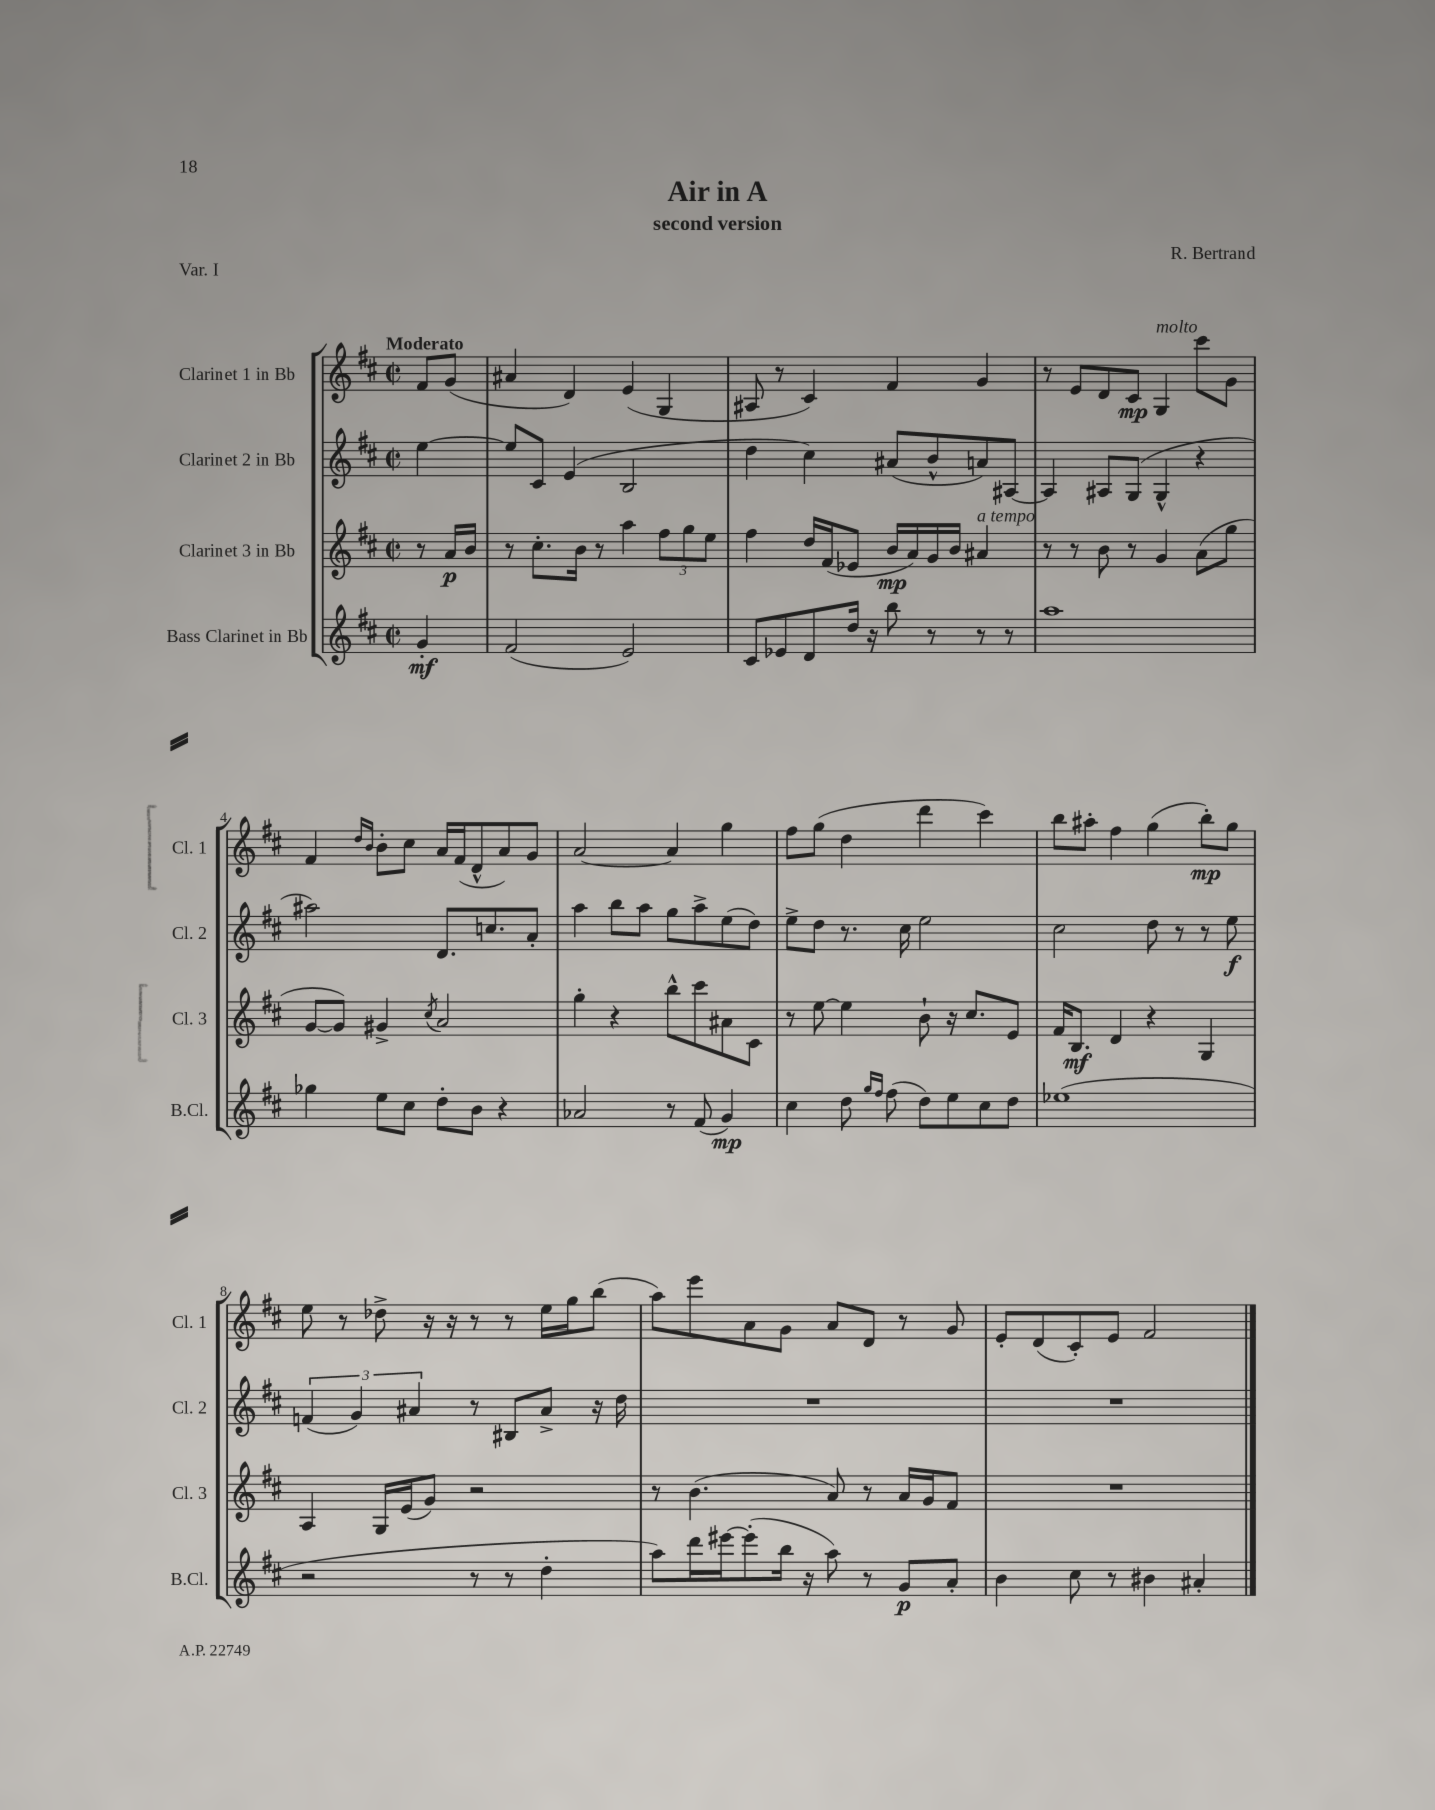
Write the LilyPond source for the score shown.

\header { title = "Air in A" composer = "R. Bertrand" subtitle = "second version" piece = "Var. I" }
<<
\new StaffGroup <<
\new Staff = "s0" \with { instrumentName = "Clarinet 1 in Bb" shortInstrumentName = "Cl. 1" } {
    \clef treble \key d \major \defaultTimeSignature \time 2/2 \partial 4 \tempo "Moderato"
    fis'8 g'8( |
    ais'4 d'4) e'4( g4 |
    ais8 r8 cis'4) fis'4 g'4 |
    r8 e'8 d'8 cis'8\mp g4^\markup { \italic "molto" } cis'''8 g'8 |
    fis'4 \grace { d''16 b'16 } b'8-. cis''8 a'16 fis'16( d'8-^ a'8) g'8 |
    a'2~ a'4 g''4 |
    fis''8 g''8( d''4 d'''4 cis'''4) |
    b''8 ais''8-. fis''4 g''4( b''8-.\mp) g''8 |
    e''8 r8 des''8-> r16 r16 r8 r8 e''16 g''16 b''8( |
    a''8) e'''8 a'8 g'8 a'8 d'8 r8 g'8 |
    e'8-. d'8( cis'8-.) e'8 fis'2 \bar "|." |
}
\new Staff = "s1" \with { instrumentName = "Clarinet 2 in Bb" shortInstrumentName = "Cl. 2" } {
    \clef treble \key d \major \defaultTimeSignature \time 2/2 \partial 4
    e''4~ |
    e''8 cis'8 e'4( b2 |
    d''4 cis''4) ais'8( b'8-^ a'8) ais8~ |
    ais4 ais8 g8( g4-^ r4 |
    ais''2) d'8. c''8. a'8-. |
    a''4 b''8 a''8 g''8 a''8-> e''8( d''8) |
    e''8-> d''8 r8. cis''16 e''2 |
    cis''2 d''8 r8 r8 e''8\f |
    \tuplet 3/2 { f'4( g'4) ais'4 } r8 bis8 ais'8-> r16 d''16 |
    R1 |
    R1 \bar "|." |
}
\new Staff = "s2" \with { instrumentName = "Clarinet 3 in Bb" shortInstrumentName = "Cl. 3" } {
    \clef treble \key d \major \defaultTimeSignature \time 2/2 \partial 4
    r8 a'16\p b'16 |
    r8 cis''8.-. b'16 r8 a''4 \tuplet 3/2 { fis''8 g''8 e''8 } |
    fis''4 d''16 fis'16( ees'8 b'16\mp a'16) g'16 b'16 ais'4^\markup { \italic "a tempo" } |
    r8 r8 b'8 r8 g'4 a'8( g''8 |
    g'8~ g'8) gis'4-> \acciaccatura { cis''8 } a'2 |
    g''4-. r4 b''8-^ cis'''8 ais'8 cis'8 |
    r8 e''8~ e''4 b'8-! r16 cis''8. e'8 |
    fis'16 b8.\mf d'4 r4 g4 |
    a4 g16 e'16( g'8) r2 |
    r8 b'4.( a'8) r8 a'16 g'16 fis'8 |
    R1 \bar "|." |
}
\new Staff = "s3" \with { instrumentName = "Bass Clarinet in Bb" shortInstrumentName = "B.Cl." } {
    \clef treble \key d \major \defaultTimeSignature \time 2/2 \partial 4
    g'4-.\mf |
    fis'2( e'2) |
    cis'8 ees'8 d'8 d''16 r16 b''8 r8 r8 r8 |
    a''1 |
    ges''4 e''8 cis''8 d''8-. b'8 r4 |
    aes'2 r8 fis'8( g'4\mp) |
    cis''4 d''8 \grace { g''16 fis''16 } fis''8( d''8) e''8 cis''8 d''8 |
    ees''1( |
    r2 r8 r8 d''4-. |
    a''8) d'''16 eis'''16~ eis'''8-.( b''16 r16 a''8) r8 g'8\p a'8-. |
    b'4 cis''8 r8 bis'4 ais'4-. \bar "|." |
}
>>
>>
